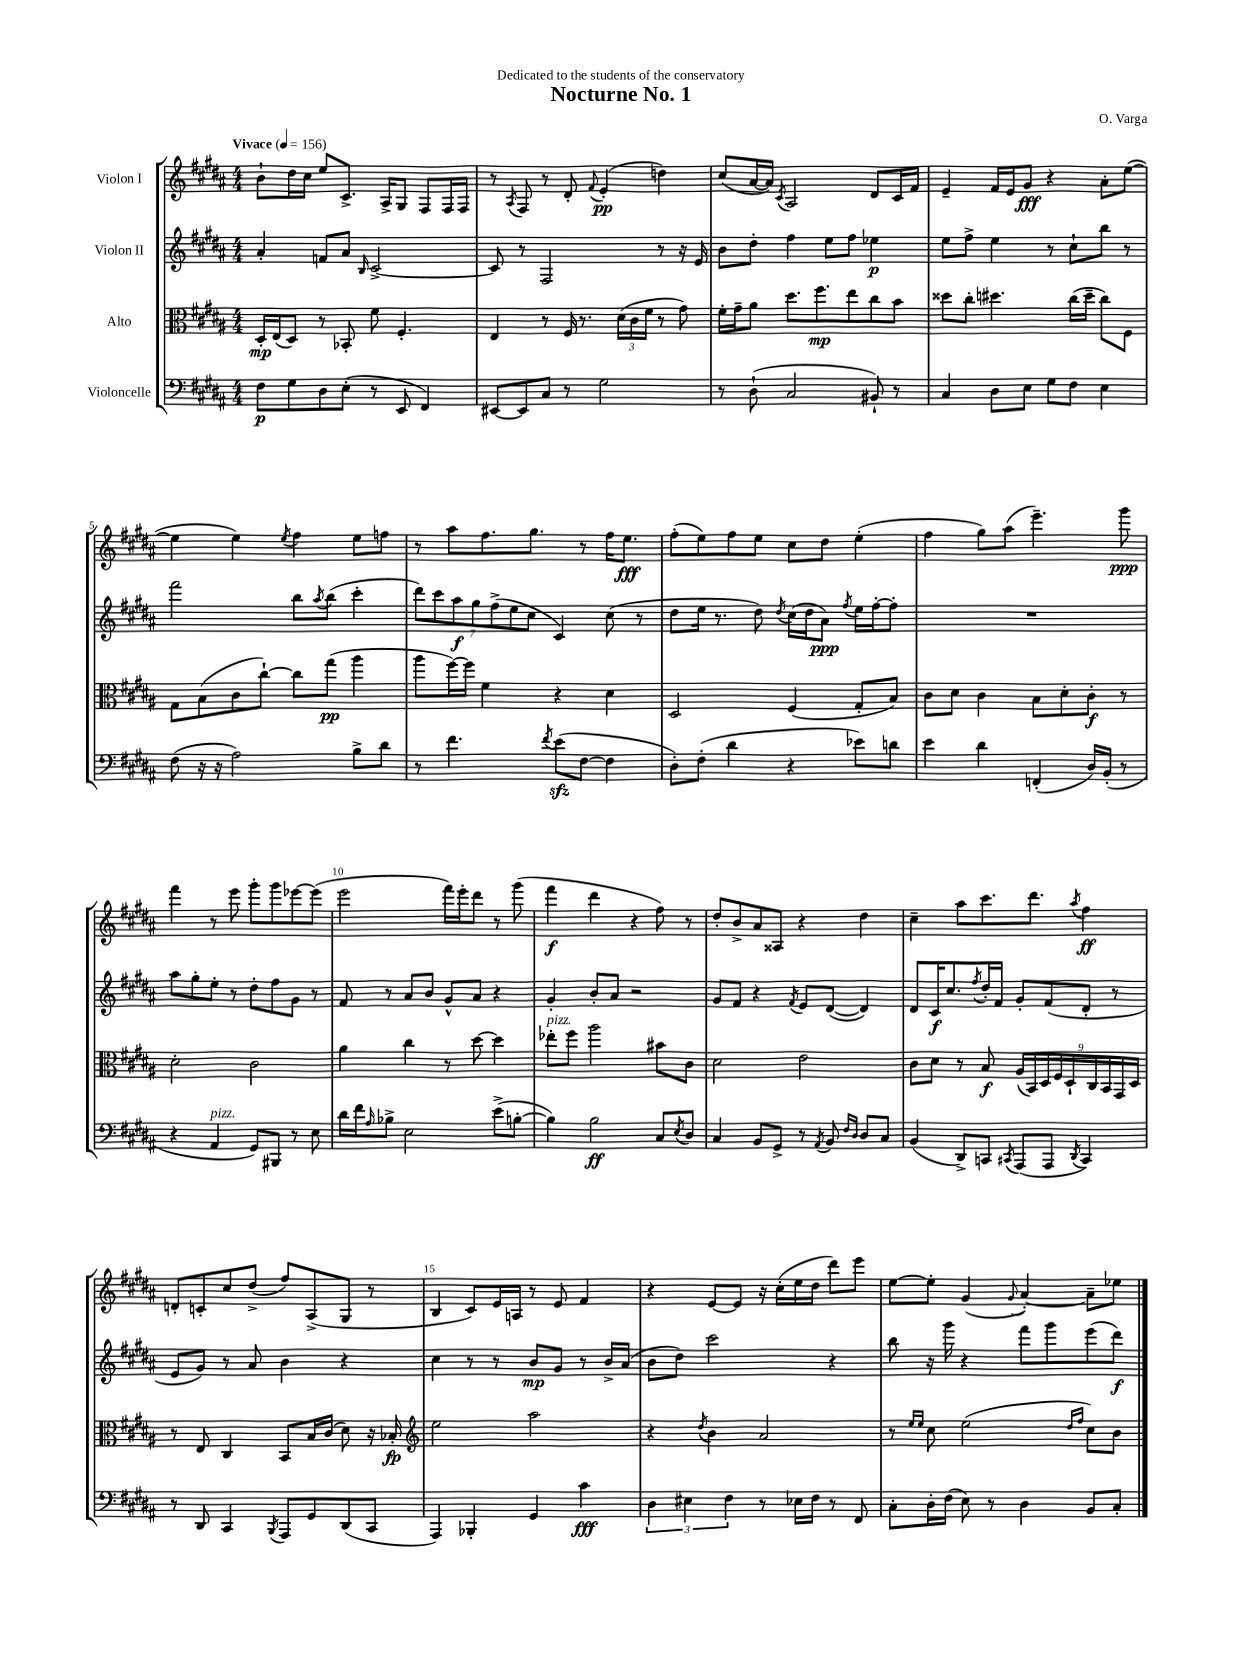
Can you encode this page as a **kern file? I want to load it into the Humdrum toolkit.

**kern	**dynam	**kern	**dynam	**kern	**dynam	**kern	**dynam
*part4	*part4	*part3	*part3	*part2	*part2	*part1	*part1
*staff4	*staff4	*staff3	*staff3	*staff2	*staff2	*staff1	*staff1
*I"Violoncelle	*	*I"Alto	*	*I"Violon II	*	*I"Violon I	*
*clefF4	*	*clefC3	*	*clefG2	*	*clefG2	*
*k[f#c#g#d#a#]	*	*k[f#c#g#d#a#]	*	*k[f#c#g#d#a#]	*	*k[f#c#g#d#a#]	*
*M4/4	*	*M4/4	*	*M4/4	*	*M4/4	*
*MM156	*	*MM156	*	*MM156	*	*MM156	*
=1	=1	=1	=1	=1	=1	=1	=1
!	!	!	!	!	!	!LO:TX:a:B:t=Vivace	!
8F#\L	p	16D#'/LL	mp	4a#'/	.	8b`\L	.
.	.	(16E/J	.	.	.	.	.
8G#\	.	8D#/J)	.	.	.	16dd#\L	.
.	.	.	.	.	.	16cc#\JJ	.
8D#\	.	8r	.	8fn/L	.	8ee/L	.
(8E'\J	.	8BB-X'/	.	8a#/J	.	8.c#^/J	.
.	.	.	.	16qqB/	.	.	.
8r	.	8f#\	.	[2c#^/	.	.	.
.	.	.	.	.	.	16A#^/KL	.
8EE/	.	4.F#'/	.	.	.	8G#/J	.
4FF#/)	.	.	.	.	.	8F#/L	.
.	.	.	.	.	.	16F#/L	.
.	.	.	.	.	.	16F#/JJ	.
=2	=2	=2	=2	=2	=2	=2	=2
[8EE#X/L	.	4E/	.	8c#/]	.	8r	.
.	.	.	.	.	.	8qA#/	.
8EE#/]	.	.	.	8r	.	8F#/	.
8C#/J	.	8r	.	2F#/	.	8r	.
8r	.	16F#/	.	.	.	8d#'/	.
.	.	8.r	.	.	.	.	.
.	.	.	.	.	.	8qqf#/	.
2G#\	.	.	.	.	.	(4e'/	pp
.	.	(24d#\LL	.	.	.	.	.
.	.	24c#\	.	.	.	.	.
.	.	24f#\JJ	.	.	.	.	.
.	.	8r	.	8r	.	4ddn\)	.
.	.	8g#\)	.	16r	.	.	.
.	.	.	.	16e/	.	.	.
=3	=3	=3	=3	=3	=3	=3	=3
8r	.	16f#'\LL	.	8b\L	.	(8cc#/L	.
.	.	16g#~\J	.	.	.	.	.
(8D#`\	.	8a#\J	.	8dd#'\J	.	[16a#/L	.
.	.	.	.	.	.	16a#/JJ])	.
.	.	.	.	.	.	8qc#/	.
2C#/	.	8.dd#\L	.	4ff#\	.	2A#/	.
.	.	8.ff#\	mp	.	.	.	.
.	.	.	.	8ee\L	.	.	.
.	.	8ee\	.	8ff#\J	.	.	.
8BB#X`/)	.	8cc#\	.	4ee-X\	p	8d#/L	.
8r	.	8b\J	.	.	.	16c#/L	.
.	.	.	.	.	.	16f#/JJ	.
=4	=4	=4	=4	=4	=4	=4	=4
4C#/	.	8dd##X\L	.	8ee\L	.	4e~/	.
.	.	8cc#'\J	.	8ff#^\J	.	.	.
8D#\L	.	4.dd#X\	.	4ee\	.	16f#/LL	.
.	.	.	.	.	.	16e/J	.
8E\J	.	.	.	.	.	8g#/J	fff
8G#\L	.	.	.	8r	.	4r	.
8F#\J	.	(16cc#\LL	.	8cc#`\L	.	.	.
.	.	16dd#~\JJ	.	.	.	.	.
4E\	.	8cc#\L)	.	8bb\J	.	8a#'\L	.
.	.	8F#\J	.	8r	.	([8ee\J	.
!!LO:LB:g=z
=5	=5	=5	=5	=5	=5	=5	=5
(8F#\	.	8G#\L	.	2fff#\	.	4ee\]	.
16r	.	(8B\	.	.	.	.	.
16r	.	.	.	.	.	.	.
2A#\)	.	8c#\	.	.	.	4ee\)	.
.	.	[8cc#`\J)	.	.	.	.	.
.	.	.	.	.	.	8qee/	.
.	.	8cc#\L]	.	8bb\L	.	4ff#\	.
.	.	.	.	8qaa#/	.	.	.
.	.	(8gg#\J	pp	(8bb\J	.	.	.
8B^\L	.	4aa#\	.	4ccc#'\	.	8ee\L	.
8d#\J	.	.	.	.	.	8ffn\J	.
=6	=6	=6	=6	=6	=6	=6	=6
8r	.	8aa#\L	.	14ddd#\L)	.	8r	.
.	.	.	.	14ccc#\	.	.	.
4.f#\	.	[16ff#\L)	.	.	.	8aa#\L	.
.	.	.	.	14aa#\	f	.	.
.	.	16ff#\JJ]	.	.	.	.	.
.	.	.	.	14gg#\	.	.	.
.	.	4f#\	.	.	.	8.ff#\	.
.	.	.	.	(14ff#^\	.	.	.
.	.	.	.	14ee\	.	.	.
.	.	.	.	14cc#\J	.	.	.
.	.	.	.	.	.	8.gg#\J	.
8qf#/	.	.	.	.	.	.	.
(8ezz\L	.	4r	.	4c#/)	.	.	.
[8F#\J	.	.	.	.	.	8r	.
4F#\]	.	4d#\	.	(8cc#\	.	16ff#\KL	.
.	.	.	.	.	.	8.ee\J	fff
.	.	.	.	8r	.	.	.
=7	=7	=7	=7	=7	=7	=7	=7
8D#'\L)	.	2D#/	.	8dd#\L	.	(8ff#'\L	.
(8F#'\J	.	.	.	16ee\Jk	.	8ee\)	.
.	.	.	.	8.r	.	.	.
4d#\	.	.	.	.	.	8ff#\	.
.	.	.	.	8dd#\)	.	8ee\J	.
.	.	.	.	8qdd#/	.	.	.
4r	.	(4F#/	.	(16cc#\LL	.	8cc#\L	.
.	.	.	.	16dd#\J	.	.	.
.	.	.	.	8a#\J)	ppp	8dd#\J	.
.	.	.	.	8qff#/	.	.	.
8e-X\L)	.	8G#'/L	.	16ee\LL	.	(4ee'\	.
.	.	.	.	[16ff#'\J	.	.	.
8dn\J	.	8B/J)	.	8ff#'\J]	.	.	.
=8	=8	=8	=8	=8	=8	=8	=8
4e\	.	8c#\L	.	1r	.	4ff#\	.
.	.	8d#\J	.	.	.	.	.
4d#\	.	4c#\	.	.	.	8gg#\L)	.
.	.	.	.	.	.	(8aa#\J	.
(4FFn'/	.	8B\L	.	.	.	4.eee~\)	.
.	.	8d#'\	.	.	.	.	.
16D#/LL)	.	8c#'\J	f	.	.	.	.
(16BB'/JJ	.	.	.	.	.	.	.
8r	.	8r	.	.	.	8ggg#\	ppp
!!LO:LB:g=z
=9	=9	=9	=9	=9	=9	=9	=9
4r	.	2d#'\	.	8aa#\L	.	4fff#\	.
.	.	.	.	8gg#'\	.	.	.
!LO:TX:a:i:t=pizz.	!	!	!	!	!	!	!
4AA#/	.	.	.	8ee'\J	.	8r	.
.	.	.	.	8r	.	8eee\	.
8GG#/L)	.	2c#\	.	8dd#'\L	.	8ggg#'\L	.
8BBB#X/J	.	.	.	8ff#\	.	8ggg#\	.
8r	.	.	.	8g#\J	.	[8eee-X\	.
8E\	.	.	.	8r	.	(8eee-\J]	.
=10	=10	=10	=10	=10	=10	=10	=10
16d#\LL	.	4a#\	.	8f#/	.	2eee\	.
16f#\J	.	.	.	.	.	.	.
16qqA#/	.	.	.	.	.	.	.
8B-X^\J	.	.	.	8r	.	.	.
2E\	.	4cc#\	.	8a#/L	.	.	.
.	.	.	.	8b/J	.	.	.
.	.	8r	.	8g#^^/L	.	16fff#\LL)	.
.	.	.	.	.	.	16eee'\J	.
.	.	[8dd#\	.	8a#/J	.	8ddd#\J	.
(8e^\L	.	4dd#\]	.	4r	.	8r	.
[8Bn'\J	.	.	.	.	.	(8ggg#\	.
=11	=11	=11	=11	=11	=11	=11	=11
!	!	!LO:TX:a:i:t=pizz.	!	!	!	!	!
4B\])	.	8ee-X'\L	.	4g#'/	.	4fff#\	f
.	.	8ff#\J	.	.	.	.	.
2B\	ff	2aa#\	.	8b'/L	.	4ddd#\	.
.	.	.	.	8a#/J	.	.	.
.	.	.	.	2r	.	4r	.
8C#/L	.	8b#X\L	.	.	.	8ff#\)	.
8qE/	.	.	.	.	.	.	.
8D#/J	.	8c#\J	.	.	.	8r	.
=12	=12	=12	=12	=12	=12	=12	=12
4C#/	.	2d#\	.	8g#/L	.	8dd#'/L	.
.	.	.	.	8f#/J	.	8b^/	.
8BB/L	.	.	.	4r	.	8a#/	.
8GG#^/J	.	.	.	.	.	8A##X/J	.
.	.	.	.	8qf#/	.	.	.
8r	.	2e\	.	8e/L	.	4r	.
8qAA#/	.	.	.	.	.	.	.
8BB/	.	.	.	([8d#/J	.	.	.
16qqF#/LL	.	.	.	.	.	.	.
16qqD#/JJ	.	.	.	.	.	.	.
8D#/L	.	.	.	4d#/])	.	4dd#\	.
8C#/J	.	.	.	.	.	.	.
=13	=13	=13	=13	=13	=13	=13	=13
(4BB/	.	8c#\L	.	8d#/L	.	4cc#~\	.
.	.	8d#\J	.	16c#/K	f	.	.
.	.	.	.	8.cc#/	.	.	.
8DD#^/L)	.	8r	.	.	.	8aa#\L	.
.	.	.	.	8qff#/	.	.	.
8CCn/J	.	8B/	f	16dd#'/L	.	8.ccc#\	.
.	.	.	.	16f#/JJ	.	.	.
8qCC#X/	.	.	.	.	.	.	.
(8AAA#/L	.	(18A#/LL	.	8g#'/L	.	.	.
.	.	18BB/)	.	.	.	.	.
.	.	.	.	.	.	8.ddd#\J	.
.	.	18D#/	.	.	.	.	.
8AAA#/J	.	.	.	(8f#/	.	.	.
.	.	18F#/	.	.	.	.	.
.	.	18D#`/	.	.	.	.	.
8qDD#/	.	.	.	.	.	8qaa#/	.
4CC#/)	.	.	.	8d#'/J	.	4ff#\	ff
.	.	18C#/	.	.	.	.	.
.	.	18BB/	.	.	.	.	.
.	.	.	.	8r	.	.	.
.	.	18GG#/	.	.	.	.	.
.	.	18D#/JJ	.	.	.	.	.
!!LO:LB:g=z
=14	=14	=14	=14	=14	=14	=14	=14
8r	.	8r	.	8e/L	.	8dn'/L	.
8DD#/	.	8E/	.	8g#/J)	.	8cn'/	.
4CC#/	.	4C#/	.	8r	.	8cc#/	.
.	.	.	.	8a#/	.	(8dd#^/J	.
8qBBB/	.	.	.	.	.	.	.
8AAA#/L	.	8BB/L	.	4b\	.	8ff#/L)	.
8GG#/	.	16B/L	.	.	.	(8A#^/	.
.	.	(16c#/JJ	.	.	.	.	.
(8DD#/	.	8d#\)	.	4r	.	8G#/J	.
8CC#/J	.	16r	.	.	.	8r	.
.	.	16B-X'/	fp	.	.	.	.
=15	=15	=15	=15	=15	=15	=15	=15
*	*	*clefG2	*	*	*	*	*
4AAA#/)	.	2ee\	.	4cc#\	.	4B/	.
4BBB-X'/	.	.	.	8r	.	8c#/L)	.
.	.	.	.	8r	.	16e/L	.
.	.	.	.	.	.	16An/JJ	.
4GG#/	.	2aa#\	.	8b/L	mp	8r	.
.	.	.	.	8g#/J	.	8e/	.
4c#\	fff	.	.	8r	.	4f#/	.
.	.	.	.	16b^/LL	.	.	.
.	.	.	.	(16a#/JJ	.	.	.
=16	=16	=16	=16	=16	=16	=16	=16
6D#\	.	4r	.	8b\L	.	4r	.
.	.	.	.	8dd#\J)	.	.	.
6E#X\	.	.	.	.	.	.	.
.	.	8qdd#/	.	.	.	.	.
.	.	4b\	.	2ccc#\	.	[8e/L	.
6F#\	.	.	.	.	.	.	.
.	.	.	.	.	.	8e/J]	.
8r	.	2a#/	.	.	.	16r	.
.	.	.	.	.	.	(16cc#'\LL	.
16E-X\LL	.	.	.	.	.	16ee\	.
16F#\JJ	.	.	.	.	.	16dd#\JJ	.
8r	.	.	.	4r	.	8ddd#\L)	.
8FF#/	.	.	.	.	.	8eee\J	.
=17	=17	=17	=17	=17	=17	=17	=17
8C#'\L	.	8r	.	8bb\	.	[8ee\L	.
.	.	16qqee/LL	.	.	.	.	.
.	.	16qqee/JJ	.	.	.	.	.
16D#'\L	.	8cc#\	.	16r	.	8ee'\J]	.
(16F#\JJ	.	.	.	16ggg#\	.	.	.
8E\)	.	(2ee\	.	4r	.	(4g#/	.
8r	.	.	.	.	.	.	.
.	.	.	.	.	.	8qqg#/	.
4D#\	.	.	.	8fff#\L	.	[4a#'/)	.
.	.	.	.	8ggg#\	.	.	.
.	.	16qqdd#/LL	.	.	.	.	.
.	.	16qqff#/JJ	.	.	.	.	.
8BB/L	.	8cc#\L)	.	(8eee\	.	8a#~\L]	.
8C#'/J	.	8b\J	.	8ddd#\J)	f	8ee-X\J	.
==	==	==	==	==	==	==	==
*-	*-	*-	*-	*-	*-	*-	*-
